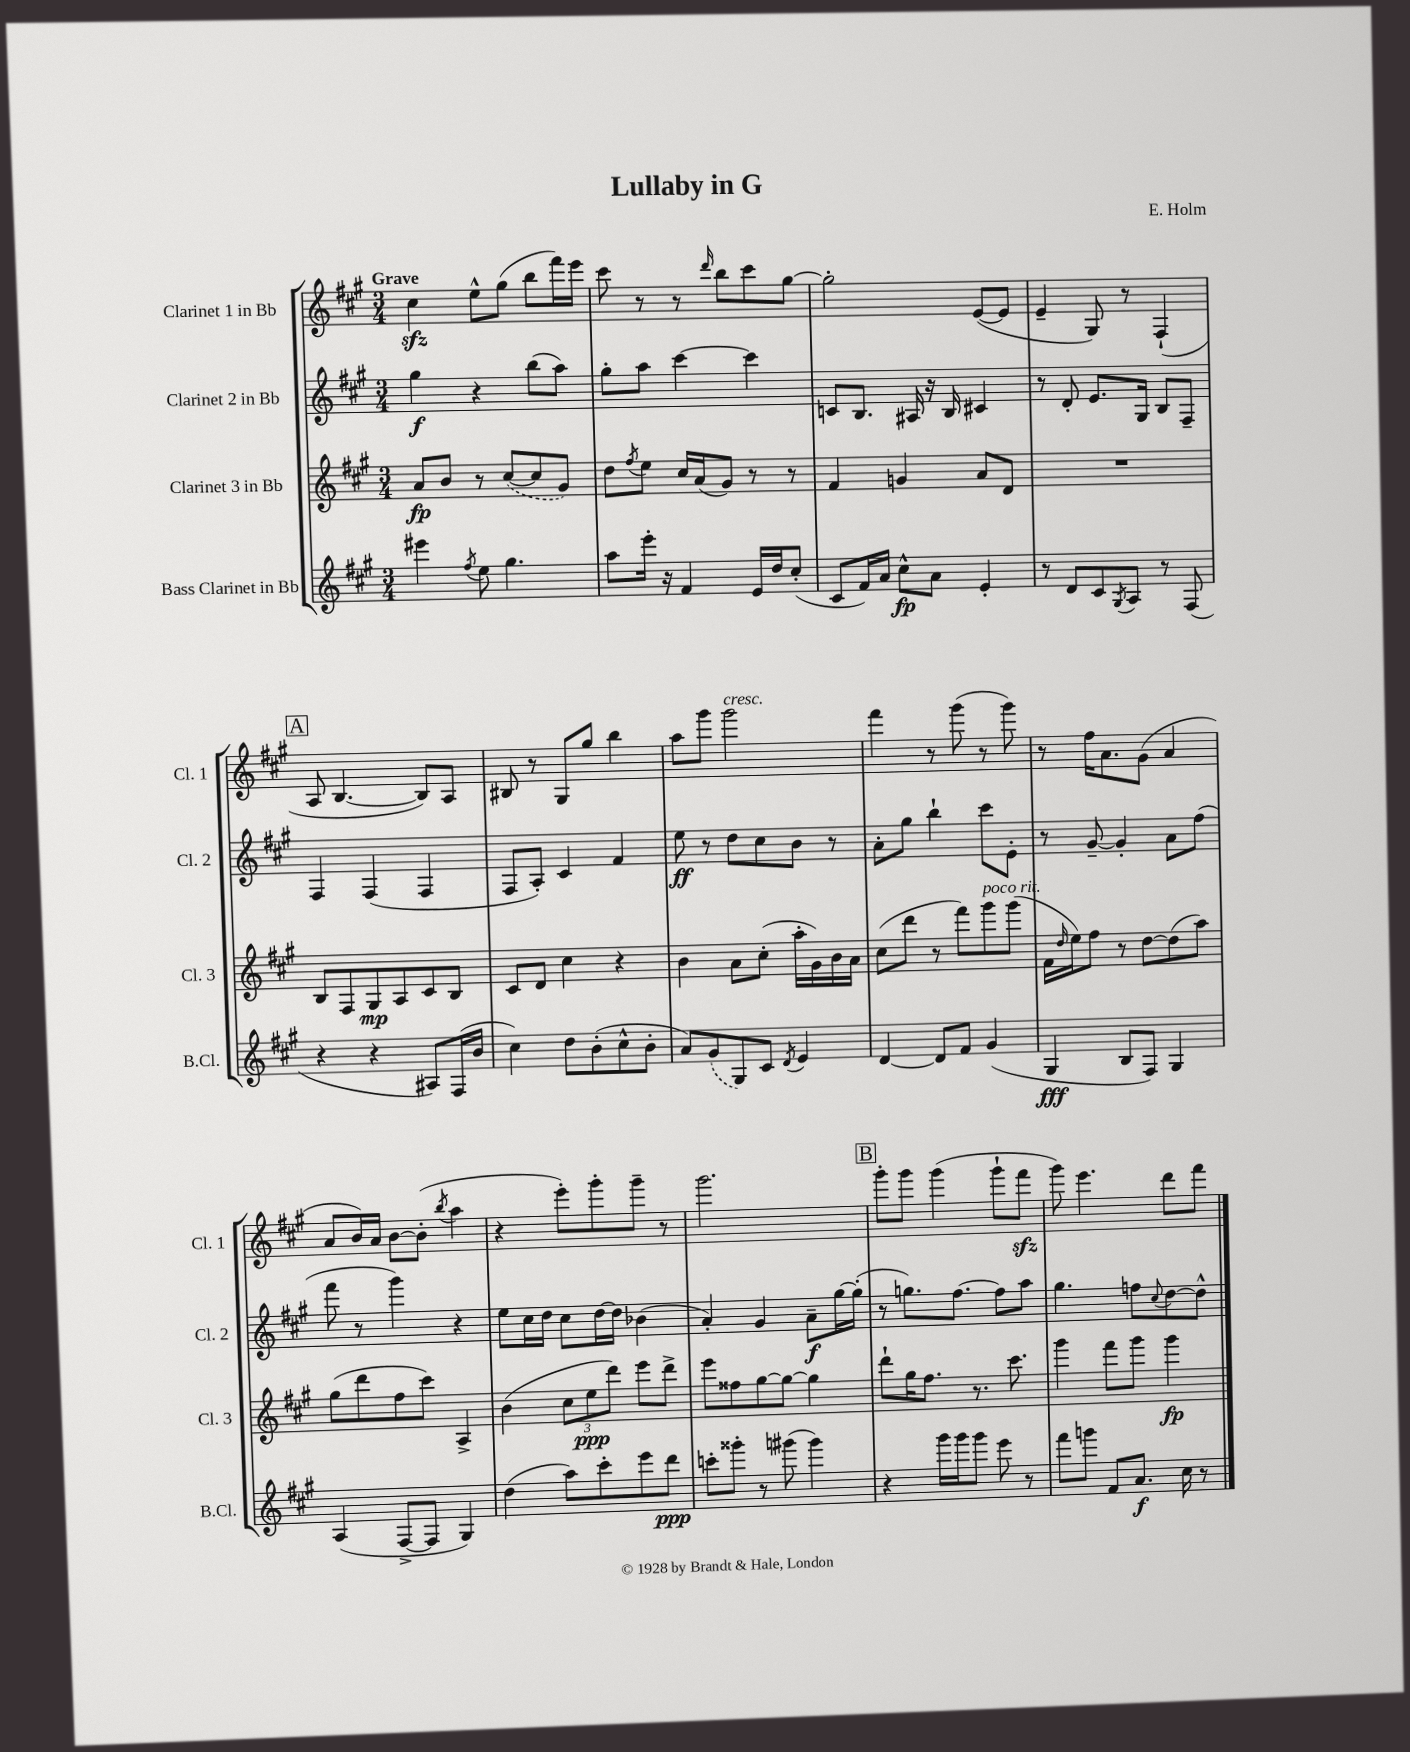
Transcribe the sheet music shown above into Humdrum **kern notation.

**kern	**kern	**kern	**kern
*staff4	*staff3	*staff2	*staff1
*clefG2	*clefG2	*clefG2	*clefG2
*k[f#c#g#]	*k[f#c#g#]	*k[f#c#g#]	*k[f#c#g#]
*M3/4	*M3/4	*M3/4	*M3/4
4eee#\	8a/L	4gg#\	4cc#\
.	8b/J	.	.
8qff#/	.	.	.
8ee\	8r	4r	8ee^^\L
4.gg#\	([8cc#/L	.	(8gg#\J
.	8cc#/]	(8bb\L	8bb\L
.	8g#/J)	8aa\J)	16fff#\L)
.	.	.	16eee\JJ
=	=	=	=
8aa\L	8dd\L	8gg#'\L	8ccc#\
.	8qff#/	.	.
16eee'\Jk	8ee\J	8aa\J	8r
16r	.	.	.
4f#/	16cc#/LL	[4ccc#\	8r
.	(16a/J	.	.
.	.	.	16qqddd/
.	8g#/J)	.	8bb\L
16e/LL	8r	4ccc#\]	8ccc#\
16dd/J	.	.	.
(8cc#'/J	8r	.	[8gg#\J
=	=	=	=
8c#/L	4f#/	8c/L	2gg#'\]
16f#/L)	.	8.B/J	.
16a/JJ	.	.	.
8cc#^^\L	4g/	.	.
.	.	16A#/	.
8a\J	.	16r	.
.	.	16B/	.
4e'/	8a/L	4c#/	([8e/L
.	8d/J	.	8e/]J
=	=	=	=
8r	2.r	8r	4e~/
8d/L	.	8d'/	.
8c#/	.	8.e/L	8G#/)
8qG#/	.	.	.
8A/J	.	.	8r
.	.	16G#/Jk	.
8r	.	8B/L	(4F#`/
(8F#/	.	8F#~/J	.
=	=	=	=
4r	8B/L	4F#/	8A/
.	8F#/	.	[4.B/
4r	8G#/	(4F#/	.
.	8A/	.	.
8A#/L)	8c#/	4F#/	8B/]L)
(16F#/L	8B/J	.	8A/J
16b/JJ	.	.	.
=	=	=	=
4cc#\)	8c#/L	8F#/L	8B#/
.	8d/J	8A'/J)	8r
8dd\L	4cc#\	4c#/	8G#/L
(8b'\	.	.	8gg#/J
8cc#^^\	4r	4f#/	4bb\
8b'\J	.	.	.
=	=	=	=
8a/L)	4b\	8ee\	8aa\L
(8g#/	.	8r	8ggg#\J
8G#/)	8a\L	8dd\L	2ggg#\
8c#/J	(8cc#'\J	8cc#\	.
8qd/	.	.	.
4e/	16aa'\LL	8b\J	.
.	16g#\)	.	.
.	16b\	8r	.
.	16a\JJ	.	.
=	=	=	=
[4d/	(8cc#\L	8a'\L	4fff#\
.	8ddd\J	8gg#\J	.
8d/]L	8r	4bb`\	8r
8f#/J	8fff#\L)	.	(8ggg#\
(4g#/	8ggg#\	8ccc#\L	8r
.	(8ggg#\J	8e'\J	8ggg#\)
=	=	=	=
4G#/	16f#\LL	8r	8r
.	16qqdd/	.	.
.	16ee\J)	.	.
.	8ff#\J	[8g#~/	16ff#\LK
.	.	.	8.a\
8B/L	8r	4g#'/]	.
8F#/J)	[8dd\L	.	(8g#\J
4G#/	(8dd\]	8a\L	4a/
.	8aa\J)	(8ff#\J	.
=	=	=	=
(4A/	(8gg#\L	8fff#\	8a/L
.	8ddd\	8r	16b/L)
.	.	.	16a/JJ
[8F#^/L	8ff#\	4ggg#\)	[8b\L
8F#/]J	8ccc#\J)	.	(8b'\]J
.	.	.	8qbb/
4G#/)	4A^/	4r	4aa\
=	=	=	=
(4dd\	(4b\	8ee\L	4r
.	.	16cc#\L	.
.	.	16dd\JJ	.
8aa\L)	12cc#\L	8cc#\L	8eee'\L)
.	12ee\	.	.
8ccc#'\	.	[16dd\L	8ggg#'\
.	12ddd\J)	.	.
.	.	16dd\]JJ	.
8eee\	8eee\L	(4b-\	8ggg#~\J
8ddd\J	8ddd^\J	.	8r
=	=	=	=
8ccc'\L	8eee\L	4a'/)	2.ggg#\
8ggg##'\J	8ff##\	.	.
8r	[8gg#\	4g#/	.
(8ggg#\	8gg#\_J	.	.
4ggg#\)	4gg#\]	8a~\L	.
.	.	[16gg#\L	.
.	.	(16gg#'\]JJ	.
=	=	=	=
4r	8ddd`\L	8r	8ggg#'\L
.	16gg#\K	8.gg\L)	8ggg#\J
.	8.ff#\J	.	.
16ggg#\LL	.	.	(4ggg#\
16ggg#\J	.	[8.ff#\J	.
8ggg#\J	8.r	.	.
8eee\	.	8ff#\]L	8ggg#`\L
.	8.ccc#\	.	.
8r	.	8aa\J	8fff#\J
=	=	=	=
8fff#\L	4ggg#\	4.gg#\	8ggg#\)
8ggg\J	.	.	4.eee\
8f#/L	8fff#\L	.	.
8.a/J	8ggg#\J	8ff\L	.
.	.	8qqcc#/	.
.	4ggg#\	[8dd\	8ddd\L
16cc#\	.	.	.
8r	.	8dd^^\]J	8fff#\J
==	==	==	==
*-	*-	*-	*-
